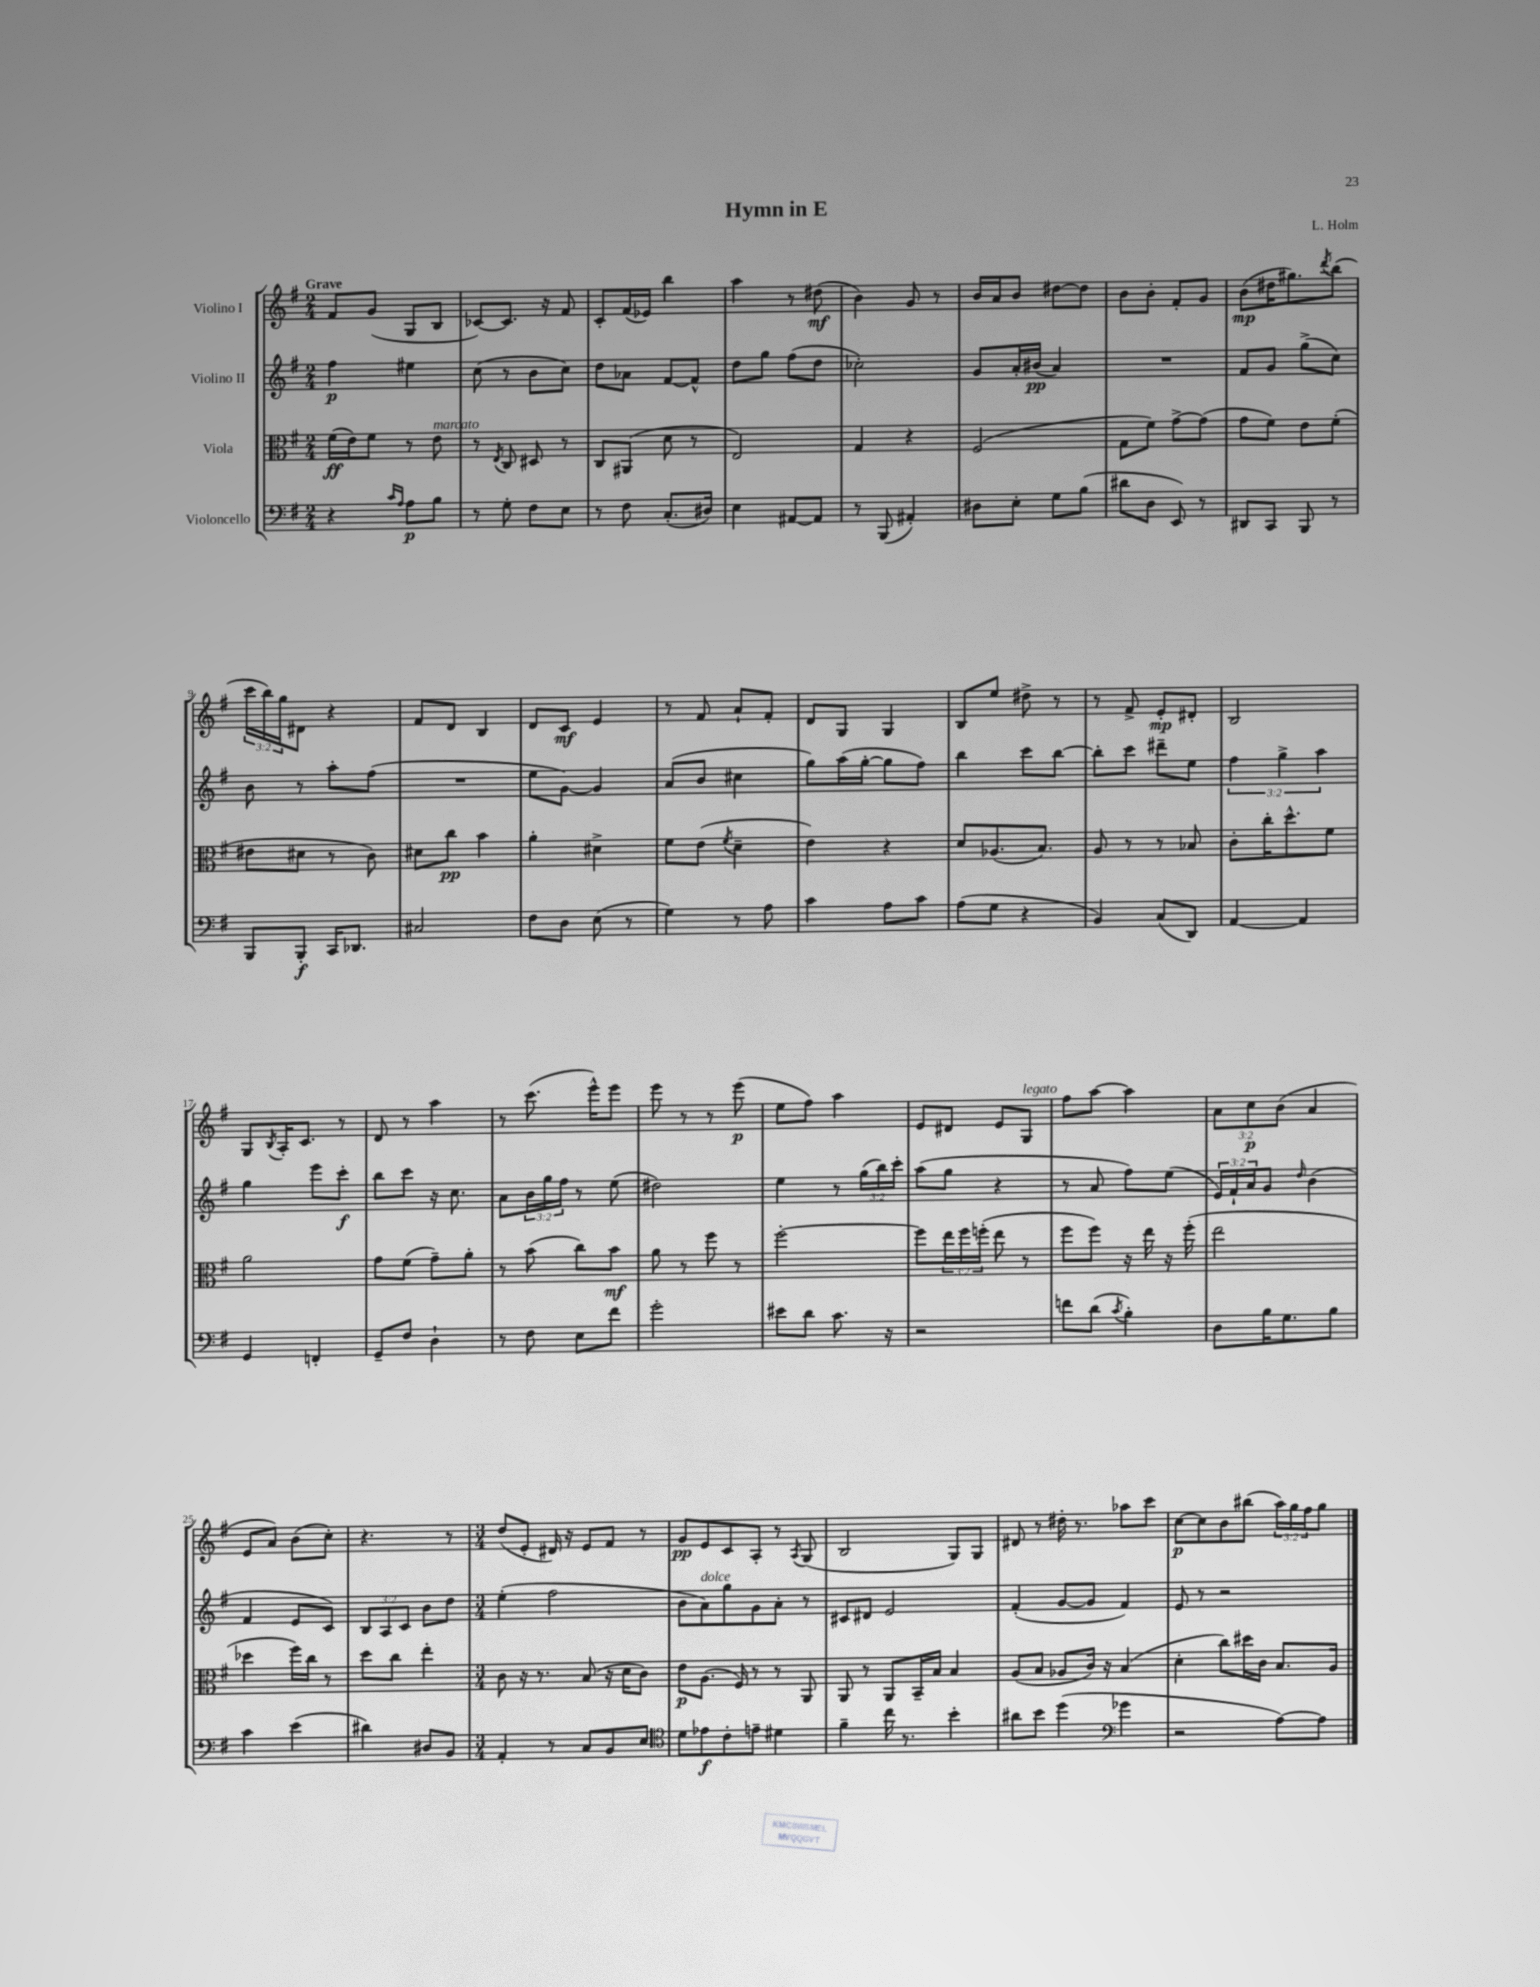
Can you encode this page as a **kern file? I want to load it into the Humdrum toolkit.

**kern	**dynam	**kern	**dynam	**kern	**dynam	**kern	**dynam
*part4	*part4	*part3	*part3	*part2	*part2	*part1	*part1
*staff4	*staff4	*staff3	*staff3	*staff2	*staff2	*staff1	*staff1
*I"Violoncello	*	*I"Viola	*	*I"Violino II	*	*I"Violino I	*
*clefF4	*	*clefC3	*	*clefG2	*	*clefG2	*
*k[f#]	*	*k[f#]	*	*k[f#]	*	*k[f#]	*
*M2/4	*	*M2/4	*	*M2/4	*	*M2/4	*
=1	=1	=1	=1	=1	=1	=1	=1
!	!	!	!	!	!	!LO:TX:a:B:t=Grave	!
4r	.	(16f#\LL	ff	4ff#\	p	8f#/L	.
.	.	16e\J)	.	.	.	.	.
.	.	8f#\J	.	.	.	(8g/J	.
16qqc/LL	.	.	.	.	.	.	.
16qqA/JJ	.	.	.	.	.	.	.
8A\L	p	8r	.	4ee#X\	.	8G/L	.
!	!	!LO:TX:a:i:t=marcato	!	!	!	!	!
8B\J	.	8e\	.	.	.	8B/J	.
=2	=2	=2	=2	=2	=2	=2	=2
8r	.	8r	.	(8cc\	.	[8c-X/L)	.
.	.	8qE/	.	.	.	.	.
8G'\	.	8C/	.	8r	.	8.c-/J]	.
8F#\L	.	8D#X/	.	8b\L	.	.	.
.	.	.	.	.	.	16r	.
8E\J	.	8r	.	8cc\J)	.	8f#/	.
=3	=3	=3	=3	=3	=3	=3	=3
8r	.	8C/L	.	8dd\L	.	8c'/L	.
8F#\	.	(8AA#X/J	.	8a-X\J	.	(16f#/L	.
.	.	.	.	.	.	16e-X/JJ)	.
(8.C'/L	.	8d\	.	[8f#/L	.	4bb\	.
.	.	8r	.	8f#^^/J]	.	.	.
16D#X/Jk)	.	.	.	.	.	.	.
=4	=4	=4	=4	=4	=4	=4	=4
4E\	.	2E/)	.	8dd\L	.	4aa\	.
.	.	.	.	8gg\J	.	.	.
[8AA#X/L	.	.	.	(8ff#\L	.	8r	.
8AA#/J]	.	.	.	8dd\J	.	(8dd#X\	mf
=5	=5	=5	=5	=5	=5	=5	=5
8r	.	4G/	.	2cc-X'\)	.	4b\)	.
(8BBB/	.	.	.	.	.	.	.
4AA#X'/)	.	4r	.	.	.	8g/	.
.	.	.	.	.	.	8r	.
=6	=6	=6	=6	=6	=6	=6	=6
8D#X\L	.	(2F#/	.	8g/L	.	16b/LL	.
.	.	.	.	.	.	16a/J	.
8E'\J	.	.	.	16a'/L	.	8b/J	.
.	.	.	.	(16b#X/JJ	pp	.	.
8G\L	.	.	.	4a/)	.	[8dd#X\L	.
(8B\J	.	.	.	.	.	8dd#\J]	.
=7	=7	=7	=7	=7	=7	=7	=7
8d#X\L	.	8G\L	.	2r	.	8b\L	.
8D\J	.	8f#\J)	.	.	.	8b'\J	.
8EE/)	.	[8g^\L	.	.	.	8f#'/L	.
8r	.	(8g\J]	.	.	.	8g/J	.
=8	=8	=8	=8	=8	=8	=8	=8
8DD#X/L	.	8g\L	.	8f#/L	.	(8b\L	mp
8CC/J	.	8f#\J)	.	8g/J	.	16dd#X\K	.
.	.	.	.	.	.	8.gg#X\)	.
8BBB/	.	8e\L	.	(8gg^\L	.	.	.
.	.	.	.	.	.	8qddd/	.
8r	.	(8f#'\J	.	8cc\J)	.	(8bb\J	.
!!LO:LB:g=z
=9	=9	=9	=9	=9	=9	=9	=9
8BBB/L	.	8e#X\L	.	8b\	.	24ccc\LL	.
.	.	.	.	.	.	24bb\)	.
.	.	.	.	.	.	24gg\J	.
8BBB'/J	f	8d#X\J	.	8r	.	8d#X\J	.
16CC/KL	.	8r	.	8aa'\L	.	4r	.
8.DD-X/J	.	.	.	.	.	.	.
.	.	8c\)	.	(8ff#\J	.	.	.
=10	=10	=10	=10	=10	=10	=10	=10
2C#X/	.	8d#X\L	.	2r	.	8f#/L	.
.	.	8cc\J	pp	.	.	8d/J	.
.	.	4b\	.	.	.	4B/	.
=11	=11	=11	=11	=11	=11	=11	=11
8F#\L	.	4a'\	.	8ee\L	.	8d/L	.
8D\J	.	.	.	[8g\J)	.	8c/J	mf
(8E\	.	4d#X^\	.	4g/]	.	4e/	.
8r	.	.	.	.	.	.	.
=12	=12	=12	=12	=12	=12	=12	=12
4G\)	.	8f#\L	.	(8a/L	.	8r	.
.	.	(8e\J	.	8b/J	.	8f#/	.
.	.	8qf#/	.	.	.	.	.
8r	.	4d~\	.	4cc#X\	.	8a`/L	.
8A\	.	.	.	.	.	8f#'/J	.
=13	=13	=13	=13	=13	=13	=13	=13
4c\	.	4e\)	.	8gg\L)	.	8d/L	.
.	.	.	.	(16aa\L	.	8G/J	.
.	.	.	.	[16gg'\JJ	.	.	.
8A\L	.	4r	.	8gg\L]	.	4G/	.
8c\J	.	.	.	8ff#\J)	.	.	.
=14	=14	=14	=14	=14	=14	=14	=14
(8A\L	.	8d/L	.	4bb\	.	8B/L	.
8G\J	.	(8.A-X/	.	.	.	8ee/J	.
4r	.	.	.	8ccc\L	.	8dd#X^\	.
.	.	8.B/J)	.	.	.	.	.
.	.	.	.	[8bb\J	.	8r	.
=15	=15	=15	=15	=15	=15	=15	=15
4BB/)	.	8A/	.	8bb'\L]	.	8r	.
.	.	8r	.	8ccc\J	.	8f#^/	.
(8C/L	.	8r	.	8ddd#X~\L	.	8e'/L	mp
8DD/J)	.	8B-X/	.	8ee\J	.	8d#X'/J	.
=16	=16	=16	=16	=16	=16	=16	=16
[4AA/	.	8c'\L	.	6ff#\	.	2B/	.
.	.	16cc'\K	.	.	.	.	.
.	.	.	.	6gg^\	.	.	.
.	.	8.dd^^\	.	.	.	.	.
4AA/]	.	.	.	.	.	.	.
.	.	.	.	6aa\	.	.	.
.	.	8f#\J	.	.	.	.	.
!!LO:LB:g=z
=17	=17	=17	=17	=17	=17	=17	=17
4GG/	.	2a\	.	4gg\	.	8G/L	.
.	.	.	.	.	.	8qB/	.
.	.	.	.	.	.	16A'/K	.
.	.	.	.	.	.	8.c/J	.
4FFn'/	.	.	.	8eee\L	.	.	.
.	.	.	.	8ccc'\J	f	8r	.
=18	=18	=18	=18	=18	=18	=18	=18
8GG~/L	.	8g\L	.	8bb\L	.	8d/	.
8F#/J	.	(8f#\J	.	8ccc\J	.	8r	.
4D`\	.	8g~\L)	.	16r	.	4aa\	.
.	.	.	.	8.cc\	.	.	.
.	.	8a'\J	.	.	.	.	.
=19	=19	=19	=19	=19	=19	=19	=19
8r	.	8r	.	8a\L	.	8r	.
8F#\	.	(8b\	.	24b\L	.	(8.ccc\	.
.	.	.	.	24gg\	.	.	.
.	.	.	.	24ff#\JJ	.	.	.
8E\L	.	8cc\L)	.	8r	.	.	.
.	.	.	.	.	.	16eee^^\KL)	.
8f#\J	.	8b\J	mf	(8ee\	.	8eee\J	.
=20	=20	=20	=20	=20	=20	=20	=20
2g'\	.	8a\	.	2dd#X\)	.	8eee\	.
.	.	8r	.	.	.	8r	.
.	.	8ff#\	.	.	.	8r	.
.	.	8r	.	.	.	(8eee\	p
=21	=21	=21	=21	=21	=21	=21	=21
8e#X\L	.	[2ff#'\	.	4ee\	.	8ee\L	.
8d\J	.	.	.	.	.	8ff#\J)	.
8.c\	.	.	.	8r	.	4aa\	.
.	.	.	.	(24gg\LL	.	.	.
.	.	.	.	24bb\)	.	.	.
16r	.	.	.	.	.	.	.
.	.	.	.	24ccc'\JJ	.	.	.
=22	=22	=22	=22	=22	=22	=22	=22
2r	.	8ff#\L]	.	(8aa\L	.	8e/L	.
.	.	24ee\L	.	8gg\J	.	8d#X/J	.
.	.	24ff#\	.	.	.	.	.
.	.	(24ffn'\JJ	.	.	.	.	.
.	.	8ee\	.	4r	.	8e/L	.
!	!	!	!	!	!	!LO:TX:a:i:t=legato	!
.	.	8r	.	.	.	8G/J	.
=23	=23	=23	=23	=23	=23	=23	=23
8fn\L	.	8ff#\L	.	8r	.	8ff#\L	.
(8d\J	.	8ff#\J)	.	8a/	.	[8aa\J	.
8qc/	.	.	.	.	.	.	.
4B'\)	.	16r	.	8ff#\L)	.	4aa\]	.
.	.	16ee\	.	.	.	.	.
.	.	16r	.	(8ee\J	.	.	.
.	.	(16ff#'\	.	.	.	.	.
=24	=24	=24	=24	=24	=24	=24	=24
8D\L	.	2ee\	.	24e/LL)	.	12a\L	.
.	.	.	.	24f#`/	.	.	.
.	.	.	.	24a/J	.	12cc\	p
16B\K	.	.	.	8g/J	.	.	.
.	.	.	.	.	.	(12b\J	.
8.G\	.	.	.	.	.	.	.
.	.	.	.	16qqdd/	.	.	.
.	.	.	.	(4b\	.	4a/	.
8B\J	.	.	.	.	.	.	.
!!LO:LB:g=z
=25	=25	=25	=25	=25	=25	=25	=25
4c\	.	4dd-X\	.	4f#/	.	8e/L	.
.	.	.	.	.	.	8a/J)	.
(4e\	.	16ff#\LL)	.	8e/L	.	(8b\L	.
.	.	16cc\JJ	.	.	.	.	.
.	.	8r	.	8c/J)	.	8cc'\J)	.
=26	=26	=26	=26	=26	=26	=26	=26
4d#X\)	.	8dd\L	.	12B/L	.	4.r	.
.	.	.	.	12A/	.	.	.
.	.	8cc\J	.	.	.	.	.
.	.	.	.	12c/J	.	.	.
8D#X/L	.	4ee'\	.	8b\L	.	.	.
8BB/J	.	.	.	8dd\J	.	8r	.
=27	=27	=27	=27	=27	=27	=27	=27
*M3/4	*	*M3/4	*	*M3/4	*	*M3/4	*
4AA'/	.	8c\	.	(4ee'\	.	(8dd/L	.
.	.	16r	.	.	.	8e'/J	.
.	.	8.r	.	.	.	.	.
8r	.	.	.	2ff#\	.	16d#X/)	.
.	.	.	.	.	.	16r	.
8C/L	.	(8B/	.	.	.	8e/L	.
8BB/	.	16r	.	.	.	8f#/J	.
.	.	16d\KL	.	.	.	.	.
8E/J	.	8c\J)	.	.	.	8r	.
=28	=28	=28	=28	=28	=28	=28	=28
*clefC4	*	*	*	*	*	*	*
8d\L	.	8e\L	p	8b\L	.	8g/L	pp
!	!	!	!	!LO:TX:a:i:t=dolce	!	!	!
8e-X\	f	(8.A\J	.	8a\)	.	8e/	.
8c'\	.	.	.	8gg\	.	8c/	.
.	.	16F#/)	.	.	.	.	.
8en~\J	.	8r	.	8g\	.	8A'/J	.
4d#X\	.	8r	.	8a'\J	.	8r	.
.	.	.	.	.	.	8qA/	.
.	.	8AA/	.	8r	.	(8G/	.
=29	=29	=29	=29	=29	=29	=29	=29
4f#~\	.	8AA/	.	8c#X/L	.	2B/	.
.	.	8r	.	8d#X/J	.	.	.
16cc\	.	8AA/L	.	2e/	.	.	.
8.r	.	.	.	.	.	.	.
.	.	16BB~/L	.	.	.	.	.
.	.	16B/JJ	.	.	.	.	.
4b'\	.	4B/	.	.	.	8G/L)	.
.	.	.	.	.	.	8G/J	.
=30	=30	=30	=30	=30	=30	=30	=30
8a#X\L	.	(8A/L	.	(4f#'/	.	8d#X/	.
8b\J	.	8B/J	.	.	.	8r	.
(4dd\	.	8A-X/L	.	[8g/L	.	16dd#X'\	.
.	.	.	.	.	.	8.r	.
.	.	16c/Jk)	.	8g/J]	.	.	.
.	.	16r	.	.	.	.	.
*clefF4	*	*	*	*	*	*	*
4g-X\	.	(4B/	.	4f#/)	.	8aa-X\L	.
.	.	.	.	.	.	8ccc\J	.
=31	=31	=31	=31	=31	=31	=31	=31
2r	.	4d'\	.	8e/	.	[8cc\L	p
.	.	.	.	8r	.	8cc\]	.
.	.	8cc\L)	.	2r	.	8b\	.
.	.	16dd#X\L	.	.	.	(8bb#X\J	.
.	.	16c\JJ	.	.	.	.	.
[8A\L)	.	8.B/L	.	.	.	24aa\LL)	.
.	.	.	.	.	.	24gg\	.
.	.	.	.	.	.	24ff#\J	.
8A\J]	.	.	.	.	.	8gg\J	.
.	.	16A/Jk	.	.	.	.	.
==	==	==	==	==	==	==	==
*-	*-	*-	*-	*-	*-	*-	*-
